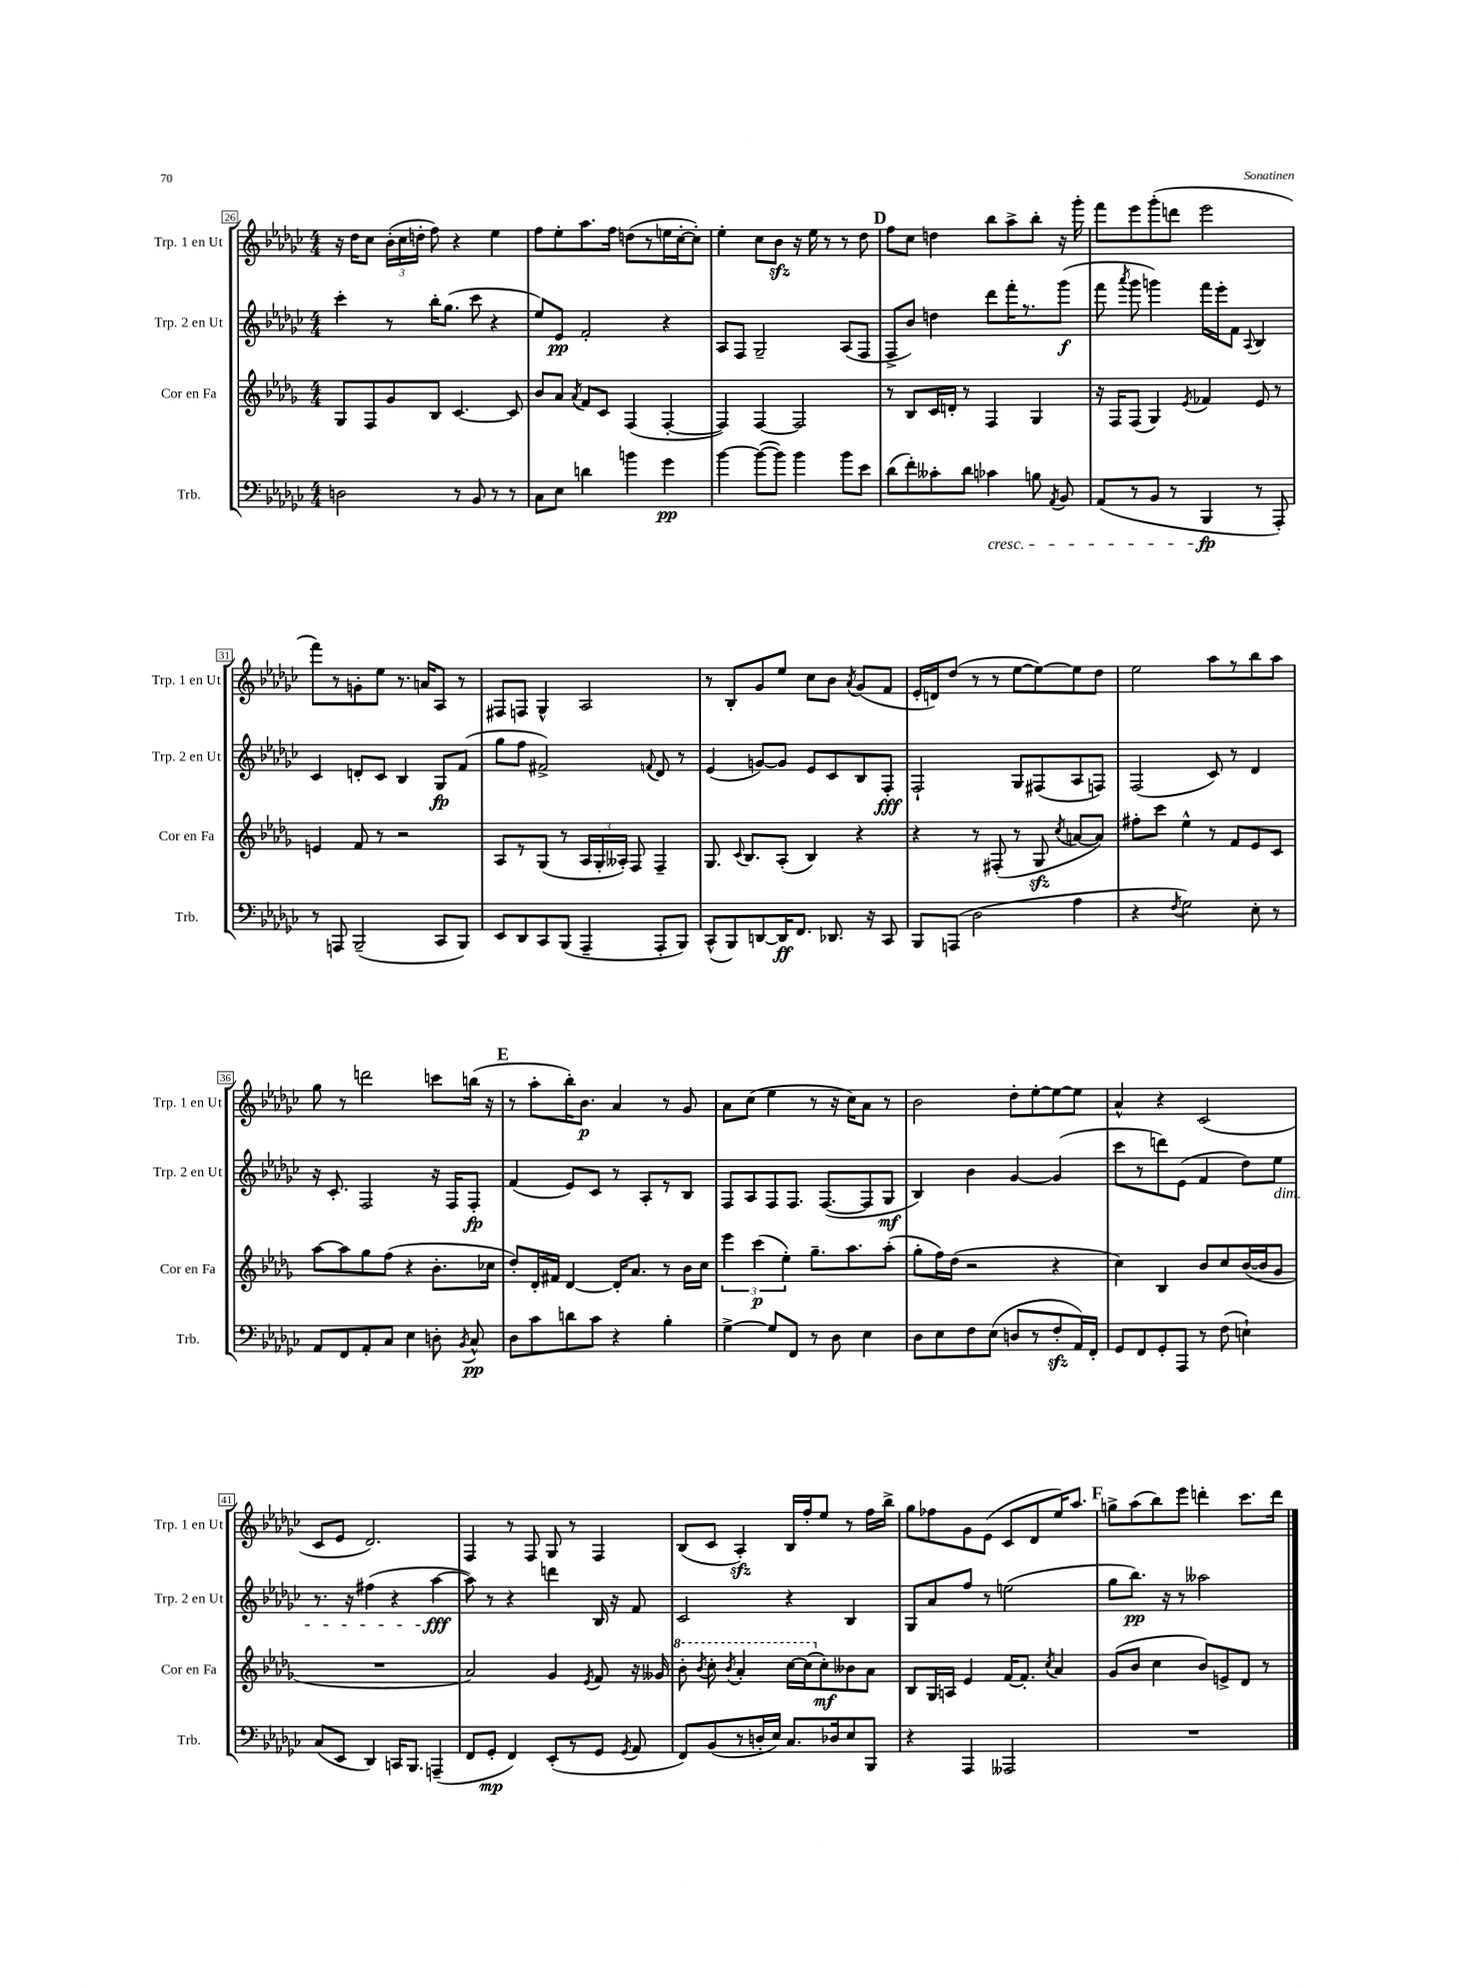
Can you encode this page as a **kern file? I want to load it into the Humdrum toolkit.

**kern	**dynam	**kern	**dynam	**kern	**dynam	**kern	**dynam
*part4	*part4	*part3	*part3	*part2	*part2	*part1	*part1
*staff4	*staff4	*staff3	*staff3	*staff2	*staff2	*staff1	*staff1
*I"Trb.	*	*I"Cor en Fa	*	*I"Trp. 2 en Ut	*	*I"Trp. 1 en Ut	*
*I'Trb.	*	*I'Cor en Fa	*	*I'Trp. 2 en Ut	*	*I'Trp. 1 en Ut	*
*clefF4	*	*clefG2	*	*clefG2	*	*clefG2	*
*k[b-e-a-d-g-c-]	*	*k[b-e-a-d-g-]	*	*k[b-e-a-d-g-c-]	*	*k[b-e-a-d-g-c-]	*
*M4/4	*	*M4/4	*	*M4/4	*	*M4/4	*
=26	=26	=26	=26	=26	=26	=26	=26
2Dn\	.	8G-/L	.	4ccc-'\	.	16r	.
.	.	.	.	.	.	16dd-\KL	.
.	.	8F/	.	.	.	8cc-\J	.
.	.	8g-/	.	8r	.	(24b-'\LL	.
.	.	.	.	.	.	24cc-\	.
.	.	.	.	.	.	24ddn'\JJ	.
.	.	8B-/J	.	16bb-'\KL	.	8ff\)	.
.	.	.	.	(8.gg-\J	.	.	.
8r	.	[4.c/	.	.	.	4r	.
8BB-/	.	.	.	8ccc-\	.	.	.
8r	.	.	.	4r	.	4ee-\	.
8r	.	8c/]	.	.	.	.	.
=27	=27	=27	=27	=27	=27	=27	=27
8C-\L	.	8b-/L	.	8ee-/L)	.	8ff\L	.
8E-\J	.	8a-/J	.	8e-/J	pp	8ee-'\	.
.	.	8qa-/	.	.	.	.	.
4dn\	.	8f/L	.	2f'/	.	8.aa-\	.
.	.	8c/J	.	.	.	.	.
.	.	.	.	.	.	16ff\Jk	.
4bn\	.	(4F/	.	.	.	(8ddn\L	.
.	.	.	.	.	.	8r	.
4g-\	pp	[4F'/	.	4r	.	16een\L	.
.	.	.	.	.	.	[16cc-'\J	.
.	.	.	.	.	.	8cc-'\J])	.
=28	=28	=28	=28	=28	=28	=28	=28
[4b-\	.	4F/])	.	8A-/L	.	4ee-'\	.
.	.	.	.	8F/J	.	.	.
(8b-\L_	.	[4F/	.	2G-~/	.	8cc-\L	.
8b-\J])	.	.	.	.	.	8b-zz\J	.
4b-\	.	2F/]	.	.	.	16r	.
.	.	.	.	.	.	16ee-\	.
.	.	.	.	.	.	8r	.
8b-\L	.	.	.	(8A-/L	.	8r	.
8e-\J	.	.	.	8F/J	.	8dd-\	.
!!LO:REH:place=s1:t=D
=29	=29	=29	=29	=29	=29	=29	=29
(8d-\L	.	8r	.	8F^/L	.	8ff\L	.
8f'\)	.	8B-/L	.	8b-/J)	.	8cc-\J	.
8c--X'\	.	16c/L	.	4ddn\	.	4ddn\	.
.	.	16dn'/JJ	.	.	.	.	.
8d-\J	.	8r	.	.	.	.	.
!LO:TX:b:i:t=cresc.	!	!	!	!	!	!	!
4c-X\	.	4F/	.	8ddd-\L	.	8bb-\L	.
.	.	.	.	16fff'\K	.	8aa-^\	.
.	.	.	.	8.r	.	.	.
8Bn\	.	4G-/	.	.	.	8bb-'\J	.
8qAA-/	.	.	.	.	.	.	.
8BB-/	.	.	.	(8ggg-\J	f	16r	.
.	.	.	.	.	.	16ggg-'\	.
=30	=30	=30	=30	=30	=30	=30	=30
(8AA-/L	.	16r	.	8fff\	.	8fff\L	.
.	.	16F/KL	.	.	.	.	.
.	.	.	.	8qaaa-/	.	.	.
8r	.	(8F/J	.	8ggg-\	.	8eee-\	.
8BB-/J	.	4G-/)	.	4gggn\)	.	(8ggg-'\	.
8r	.	.	.	.	.	8dddn\J	.
.	.	8qe-/	.	.	.	.	.
4BBB-/	fp	4f-X/	.	16fff\LL	.	2eee-\	.
.	.	.	.	16eee-'\J	.	.	.
.	.	.	.	8f\J	.	.	.
.	.	.	.	8qqA-/	.	.	.
8r	.	8e-/	.	4B-/	.	.	.
8AAA-'/)	.	8r	.	.	.	.	.
!!LO:LB:g=z
=31	=31	=31	=31	=31	=31	=31	=31
8r	.	4en/	.	4c-/	.	8fff\L)	.
8AAAn/	.	.	.	.	.	8r	.
(2BBB-~/	.	8f/	.	8dn'/L	.	8gn'\	.
.	.	8r	.	8c-/J	.	8ee-\J	.
.	.	2r	.	4B-/	.	8.r	.
.	.	.	.	.	.	16an/KL	.
8CC-/L	.	.	.	8G-/L	fp	8A-/J	.
8BBB-/J)	.	.	.	(8f/J	.	8r	.
=32	=32	=32	=32	=32	=32	=32	=32
8EE-/L	.	8A-/L	.	8gg-\L	.	8F#X/L	.
8DD-/	.	8r	.	8ff\J	.	8Fn/J	.
8CC-/	.	(8G-/J	.	2f#X^/)	.	4G-^^/	.
(8BBB-/J	.	8r	.	.	.	.	.
4AAA-~/	.	24A-/LL	.	.	.	2A-/	.
.	.	24G-'/	.	.	.	.	.
.	.	24A--X'/JJ)	.	.	.	.	.
.	.	8F/	.	.	.	.	.
.	.	.	.	8qqfn/	.	.	.
8AAA-'/L	.	4F~/	.	8d-/	.	.	.
8BBB-/J)	.	.	.	8r	.	.	.
=33	=33	=33	=33	=33	=33	=33	=33
(8CC-^^/L	.	8.G-/	.	(4e-/	.	8r	.
8BBB-/)	.	.	.	.	.	8B-'/L	.
.	.	8qqc/	.	.	.	.	.
.	.	8.B-/L	.	.	.	.	.
[8DDn/	.	.	.	[8gn/L)	.	8g-/	.
16DD/K]	ff	(8A-'/J	.	8g/J]	.	8ee-/J	.
8.FF/J	.	.	.	.	.	.	.
.	.	4B-/)	.	8e-/L	.	8cc-\L	.
8.DD-X/	.	.	.	8c-/	.	8b-\J	.
.	.	.	.	.	.	8qa-/	.
.	.	4r	.	8B-/	.	(8g-/L	.
16r	.	.	.	.	.	.	.
8CC-/	.	.	.	8F'/J	fff	8f/J	.
=34	=34	=34	=34	=34	=34	=34	=34
8BBB-/L	.	4r	.	2F`/	.	16e-'/LL	.
.	.	.	.	.	.	16dn/J)	.
(8AAAn/J	.	.	.	.	.	(8dd-/J	.
2D-\	.	8r	.	.	.	8r	.
.	.	(8F#X'/	.	.	.	8r	.
.	.	8r	.	8G-/L	.	[8ee-\L	.
.	.	8G-zz/	.	(8F#X/	.	8ee-\_)	.
.	.	8qcc/	.	.	.	.	.
4A-\	.	[8an/L	.	8A-/	.	8ee-\]	.
.	.	8a/J])	.	8Fn/J)	.	8dd-\J	.
=35	=35	=35	=35	=35	=35	=35	=35
4r	.	8ff#X'\L	.	(2F/	.	2ee-\	.
.	.	8ccc\J	.	.	.	.	.
8qF/	.	.	.	.	.	.	.
2G-\)	.	4ee-^^\	.	.	.	.	.
.	.	8r	.	8c-/)	.	8aa-\L	.
.	.	8f/L	.	8r	.	8r	.
8E-'\	.	8e-/	.	4d-/	.	8bb-\	.
8r	.	8c/J	.	.	.	8aa-\J	.
!!LO:LB:g=z
=36	=36	=36	=36	=36	=36	=36	=36
8AA-/L	.	[8aa-\L	.	16r	.	8gg-\	.
.	.	.	.	8.c-'/	.	.	.
8FF/	.	8aa-\]	.	.	.	8r	.
8AA-'/	.	8gg-\	.	2F/	.	2dddn\	.
8C-/J	.	(8ff\J	.	.	.	.	.
4E-\	.	4r	.	.	.	.	.
8Dn'\	.	8.b-'\L	.	16r	.	8cccn\L	.
.	.	.	.	16F/KL	.	.	.
8qBB-/	.	.	.	.	.	.	.
8C-^^/	pp	.	.	8F'/J	fp	(16bbn\Jk	.
.	.	16cc-X\Jk	.	.	.	16r	.
!!LO:REH:place=s1:t=E
=37	=37	=37	=37	=37	=37	=37	=37
8D-\L	.	8dd-'/L)	.	(4f/	.	8r	.
8c-\	.	16d-'/L	.	.	.	8aa-'\L	.
.	.	16f#X/JJ	.	.	.	.	.
8dn\	.	[4d-/	.	8e-/L)	.	16bb-'\K)	.
.	.	.	.	.	.	8.b-\J	p
8c-\J	.	.	.	8c-/J	.	.	.
4r	.	16d-'/KL]	.	8r	.	4a-/	.
.	.	8.a-/J	.	.	.	.	.
.	.	.	.	8A-'/L	.	.	.
4B-'\	.	8r	.	8r	.	8r	.
.	.	16b-\LL	.	8B-/J	.	8g-/	.
.	.	16cc\JJ	.	.	.	.	.
=38	=38	=38	=38	=38	=38	=38	=38
[4G-^\	.	6eee-\	.	8F/L	.	8a-\L	.
.	.	.	.	8A-/	.	(8cc-\J	.
.	.	(6ccc\	p	.	.	.	.
8G-/L]	.	.	.	8F/	.	4ee-\	.
.	.	6ee-'\)	.	.	.	.	.
8FF/J	.	.	.	8.F/J	.	.	.
8r	.	8.gg-~\L	.	.	.	8r	.
.	.	.	.	([8.F/L	.	.	.
8D-\	.	.	.	.	.	16r	.
.	.	8.aa-\	.	.	.	16cc-\KL)	.
4E-\	.	.	.	8F/]	.	8a-\J	.
.	.	(8aa-'\J	.	8G-/J	mf	8r	.
=39	=39	=39	=39	=39	=39	=39	=39
8D-\L	.	8gg-'\L	.	4B-/)	.	2b-\	.
8E-\	.	16ff\L)	.	.	.	.	.
.	.	(16dd-\JJ	.	.	.	.	.
8F\	.	2r	.	4b-\	.	.	.
(8E-\J	.	.	.	.	.	.	.
8Dn/L	.	.	.	[4g-/	.	8dd-'\L	.
8r	.	.	.	.	.	[8ee-'\	.
8Fzz'/	.	4r	.	(4g-/]	.	8ee-\_	.
16AA-/L)	.	.	.	.	.	8ee-\J]	.
16FF'/JJ	.	.	.	.	.	.	.
=40	=40	=40	=40	=40	=40	=40	=40
8GG-/L	.	4cc\)	.	8ccc-\L	.	4a-^^/	.
8FF/	.	.	.	8r	.	.	.
8GG-'/	.	4B-/	.	8dddn\)	.	4r	.
8AAA-/J	.	.	.	(8e-\J	.	.	.
8r	.	8b-/L	.	4f/	.	(2c-/	.
(8F\	.	8cc/	.	.	.	.	.
4En`\)	.	([16b-/L	.	8dd-\L)	.	.	.
.	.	16b-/J]	.	.	.	.	.
!	!	!	!	!LO:TX:b:i:t=dim.	!	!	!
.	.	8g-/J	.	8ee-\J	.	.	.
!!LO:LB:g=z
=41	=41	=41	=41	=41	=41	=41	=41
(8C-/L	.	1r	.	8.r	.	8c-/L	.
8EE-/J	.	.	.	.	.	8e-/J	.
.	.	.	.	16r	.	.	.
4DD-/)	.	.	.	(4ff#X\	.	2.d-/)	.
16CCn/KL	.	.	.	4r	.	.	.
8.BBB-/J	.	.	.	.	.	.	.
(4AAAn~/	.	.	.	[4aa-\	fff	.	.
=42	=42	=42	=42	=42	=42	=42	=42
8FF/L	.	2a-/)	.	8aa-\])	.	4F/	.
8GG-'/J	mp	.	.	8r	.	.	.
4FF/)	.	.	.	4r	.	8r	.
.	.	.	.	.	.	8F/	.
(8EE-'/L	.	4g-/	.	4dddn\	.	8G-/	.
8r	.	.	.	.	.	8r	.
.	.	8qe-/	.	.	.	.	.
8GG-/J	.	8f/	.	16B-/	.	4F/	.
.	.	.	.	16r	.	.	.
8qGG-/	.	.	.	.	.	.	.
8AA-/	.	16r	.	8f/	.	.	.
.	.	16g--X/	.	.	.	.	.
=43	=43	=43	=43	=43	=43	=43	=43
*	*	*8va	*	*	*	*	*
8FF/L)	.	8bb-'\	.	2c-/	.	(8B-/L	.
.	.	8qbb-/	.	.	.	.	.
(8BB-/	.	8ccc'\	.	.	.	8c-/J	.
.	.	8qbb-/	.	.	.	.	.
8r	.	4aa-'/	.	.	.	4A-zz'/)	.
16Dn'/L	.	.	.	.	.	.	.
16E-/JJ)	.	.	.	.	.	.	.
8.C-/L	.	[16ccc\LL	.	4r	.	16B-/LL	.
.	.	(16ccc\J]	.	.	.	16ff'/J	.
*	*	*X8va	*	*	*	*	*
.	.	8cc'\)	mf	.	.	8ee-/J	.
16D-X/k	.	.	.	.	.	.	.
8E-/	.	8b--X\	.	4B-/	.	8r	.
8BBB-/J	.	8a-\J	.	.	.	16ff\LL	.
.	.	.	.	.	.	16bb-^\JJ	.
=44	=44	=44	=44	=44	=44	=44	=44
4r	.	8B-/L	.	8G-/L	.	8gg-\L	.
.	.	16G-/L	.	8a-/	.	8ff-X\	.
.	.	16An/JJ	.	.	.	.	.
4AAA-/	.	4e-/	.	8ff/J	.	8g-\	.
.	.	.	.	8r	.	(8e-\J	.
2AAA--X/	.	[16f/KL	.	(2een\	.	8c-/L	.
.	.	8.f'/J]	.	.	.	.	.
.	.	.	.	.	.	8d-/	.
.	.	8qcc/	.	.	.	.	.
.	.	4a-/	.	.	.	16ee-/K)	.
.	.	.	.	.	.	8.aa-/J	.
!!LO:REH:place=s1:t=F
=45	=45	=45	=45	=45	=45	=45	=45
1r	.	(8g-/L	.	8gg-\L	.	8ggn^\L	.
.	.	8b-/J	.	8.bb-\J)	pp	(8aa-\	.
.	.	4cc\	.	.	.	8bb-\)	.
.	.	.	.	16r	.	.	.
.	.	.	.	8r	.	8eee-\J	.
.	.	8b-/L)	.	2aa--X\	.	4dddn'\	.
.	.	8en^/	.	.	.	.	.
.	.	8d-/J	.	.	.	8.ccc-\L	.
.	.	8r	.	.	.	.	.
.	.	.	.	.	.	16ddd\Jk	.
==	==	==	==	==	==	==	==
*-	*-	*-	*-	*-	*-	*-	*-
